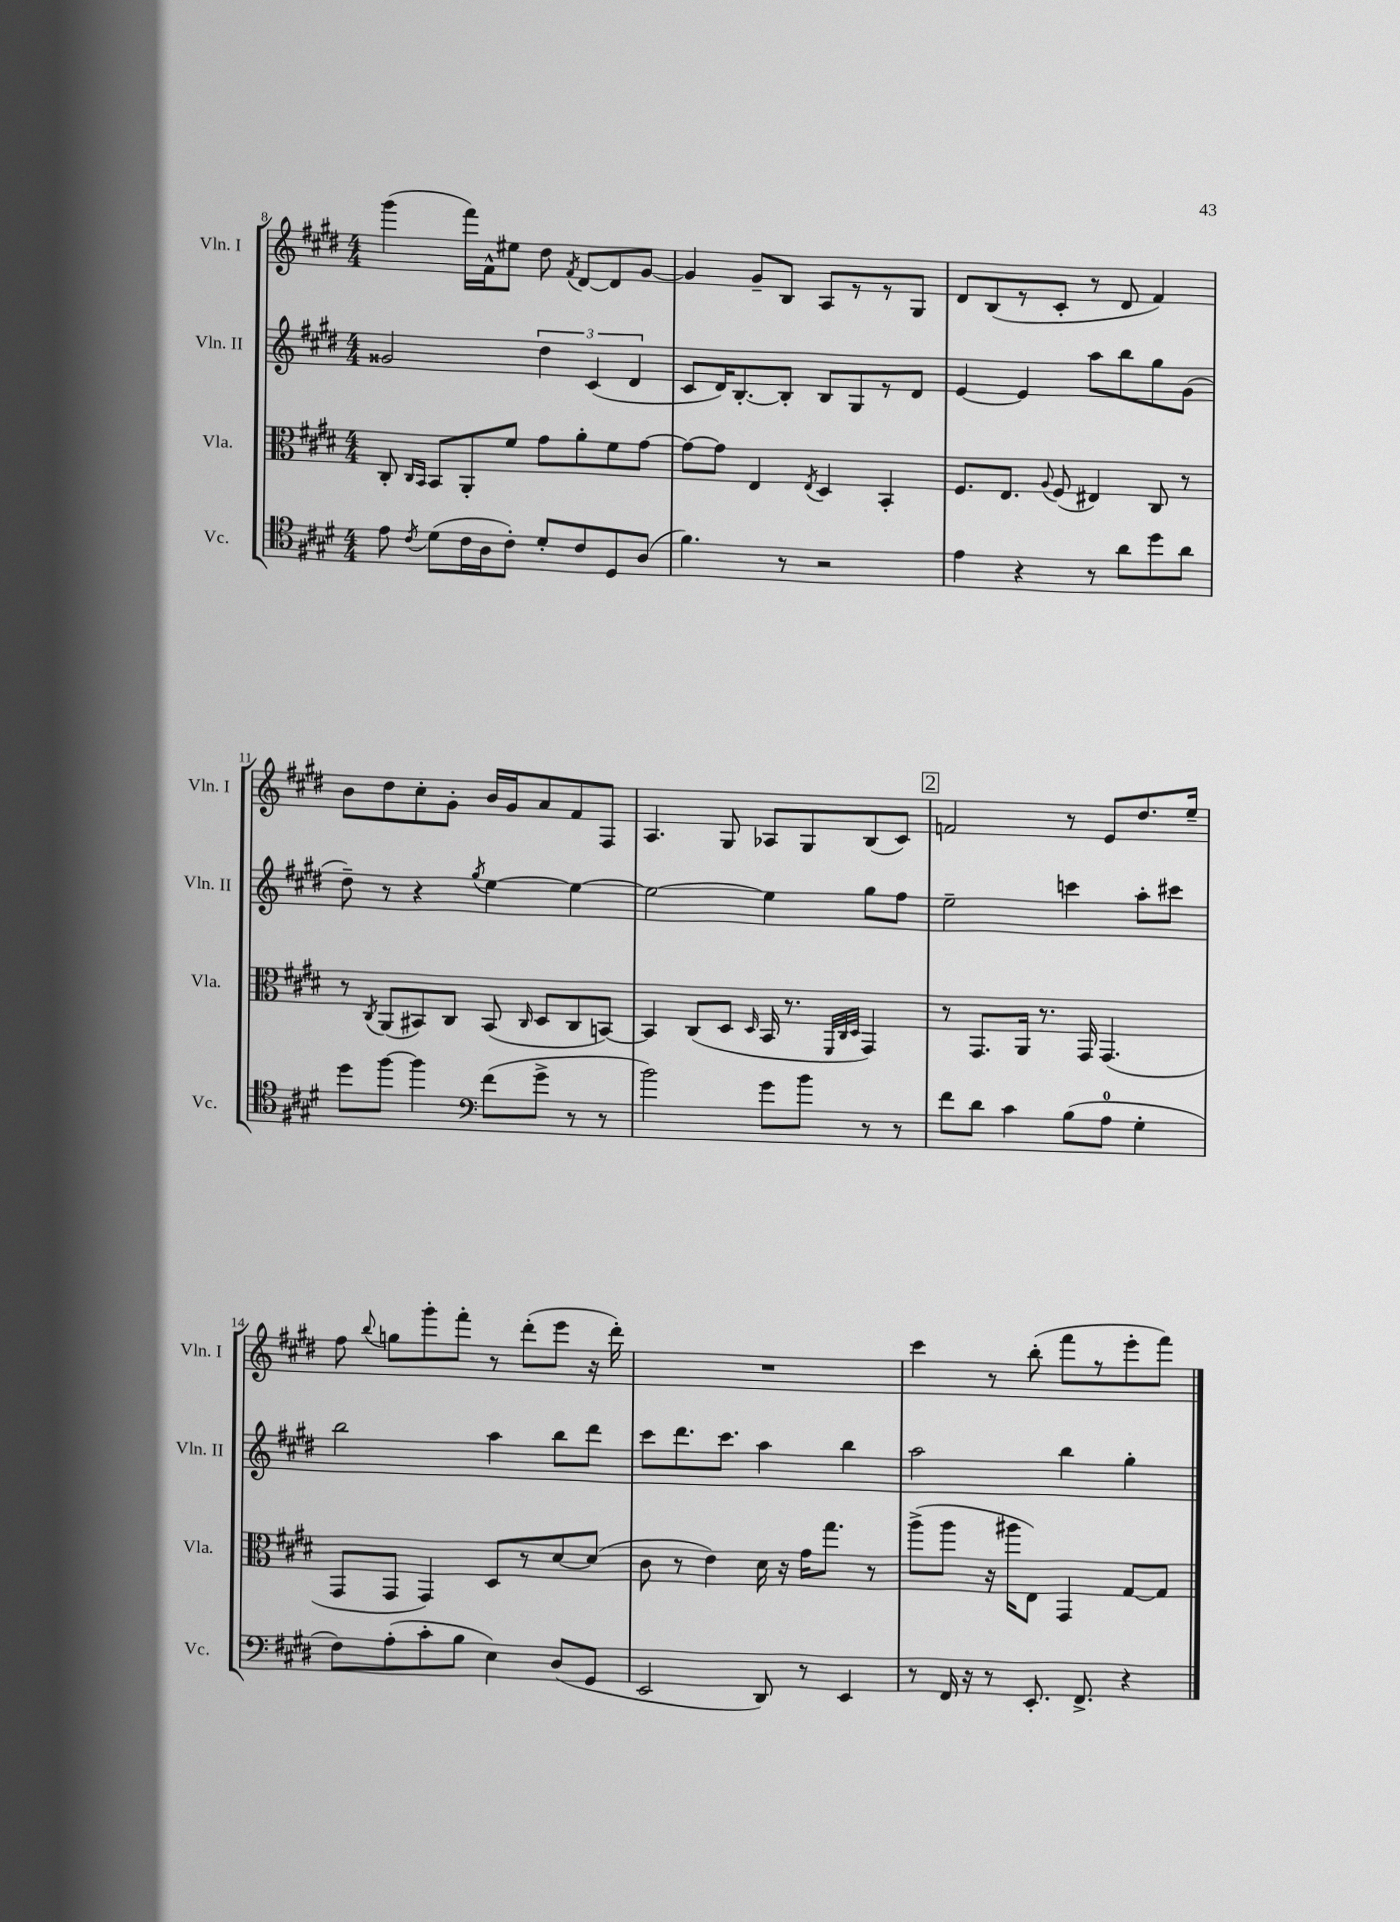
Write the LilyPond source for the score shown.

<<
\new StaffGroup <<
\new Staff = "s0" \with { instrumentName = "Vln. I" shortInstrumentName = "Vln. I" } {
    \clef treble \key e \major \numericTimeSignature \time 4/4
    \autoBeamOff gis'''4( fis'''16[) fis'16-^ eis''8] dis''8 \acciaccatura { fis'8 } dis'8[~ dis'8 gis'8]~ |
    gis'4 gis'8[-- b8] a8[ r8 r8 gis8] |
    dis'8[ b8( r8 cis'8]-. r8 dis'8 fis'4) |
    b'8[ dis''8 cis''8-. gis'8]-. b'16[ gis'16 a'8 fis'8 fis8] |
    a4. gis8 aes8[ gis8 b8( cis'8]) |
    \mark \markup { \box "2" } f'2 r8 e'8[ dis''8. e''16]-- |
    fis''8 \appoggiatura { b''8 } g''8[ gis'''8-. fis'''8]-. r8 dis'''8[-.( e'''8] r16 dis'''16-.) |
    R1 |
    cis'''4 r8 b''8-.( fis'''8[ r8 e'''8-. fis'''8]) \bar "|." |
}
\new Staff = "s1" \with { instrumentName = "Vln. II" shortInstrumentName = "Vln. II" } {
    \clef treble \key e \major \numericTimeSignature \time 4/4
    \autoBeamOff gisis'2 \tuplet 3/2 { dis''4 cis'4( dis'4 } |
    cis'8[ dis'16) b8.~-. b8]-. b8[ gis8 r8 dis'8] |
    e'4~ e'4 a''8[ b''8 gis''8 gis'8]( |
    dis''8--) r8 r4 \acciaccatura { gis''8 } e''4~ e''4~ |
    e''2~ e''4 gis''8[ fis''8] |
    \mark \markup { \box "2" } e''2-- c'''4 a''8[-. cis'''8] |
    b''2 a''4 b''8[ dis'''8] |
    cis'''8[ dis'''8. cis'''8.] a''4 b''4 |
    a''2 b''4 gis''4-. \bar "|." |
}
\new Staff = "s2" \with { instrumentName = "Vla." shortInstrumentName = "Vla." } {
    \clef alto \key e \major \numericTimeSignature \time 4/4
    \autoBeamOff cis8-. \grace { cis16[ b,16] } b,8[ a,8-. fis'8] gis'8[ a'8-. fis'8 gis'8]~ |
    gis'8[~ gis'8] e4 \acciaccatura { e8 } dis4 b,4-. |
    fis8.[ e8.] \appoggiatura { a8 } fis8( eis4) cis8 r8 |
    r8 \acciaccatura { cis8 } a,8[( bis,8) cis8] bis,8( \grace { cis16 } dis8[ cis8 b,8]~) |
    b,4 cis8[( dis8] \grace { dis16 } b,16 r8. \grace { fis,32[ cis32 dis32] } gis,4) |
    \mark \markup { \box "2" } r8 gis,8.[ a,16] r8. gis,16 gis,4.( |
    gis,8[ gis,8] gis,4) dis8[ r8 dis'8~ dis'8]( |
    cis'8 r8 e'4) dis'16 r16 gis'16[ gis''8.] r8 |
    a''8[->( a''8] r16 ais''16[ e8]) gis,4 gis8[~ gis8] \bar "|." |
}
\new Staff = "s3" \with { instrumentName = "Vc." shortInstrumentName = "Vc." } {
    \clef tenor \key e \major \numericTimeSignature \time 4/4
    \autoBeamOff e'8 \acciaccatura { cis'8 } dis'8[( cis'16 a16 cis'8]-.) dis'8[-. cis'8 dis8 a8]( |
    fis'4.) r8 r2 |
    e'4 r4 r8 a'8[ dis''8 a'8] |
    dis''8[ fis''8]~ fis''4 \clef bass fis'8[( gis'8]-> r8 r8 |
    b'2) gis'8[ b'8] r8 r8 |
    \mark \markup { \box "2" } fis'8[ dis'8] cis'4 b8[( a8]-0 gis4-. |
    fis8[) a8-.( cis'8-. b8] e4) dis8[( gis,8] |
    e,2 dis,8) r8 e,4 |
    r8 fis,16 r16 r8 e,8.-. fis,8.-> r4 \bar "|." |
}
>>
>>
\layout { \context { \Score currentBarNumber = #8 } }
